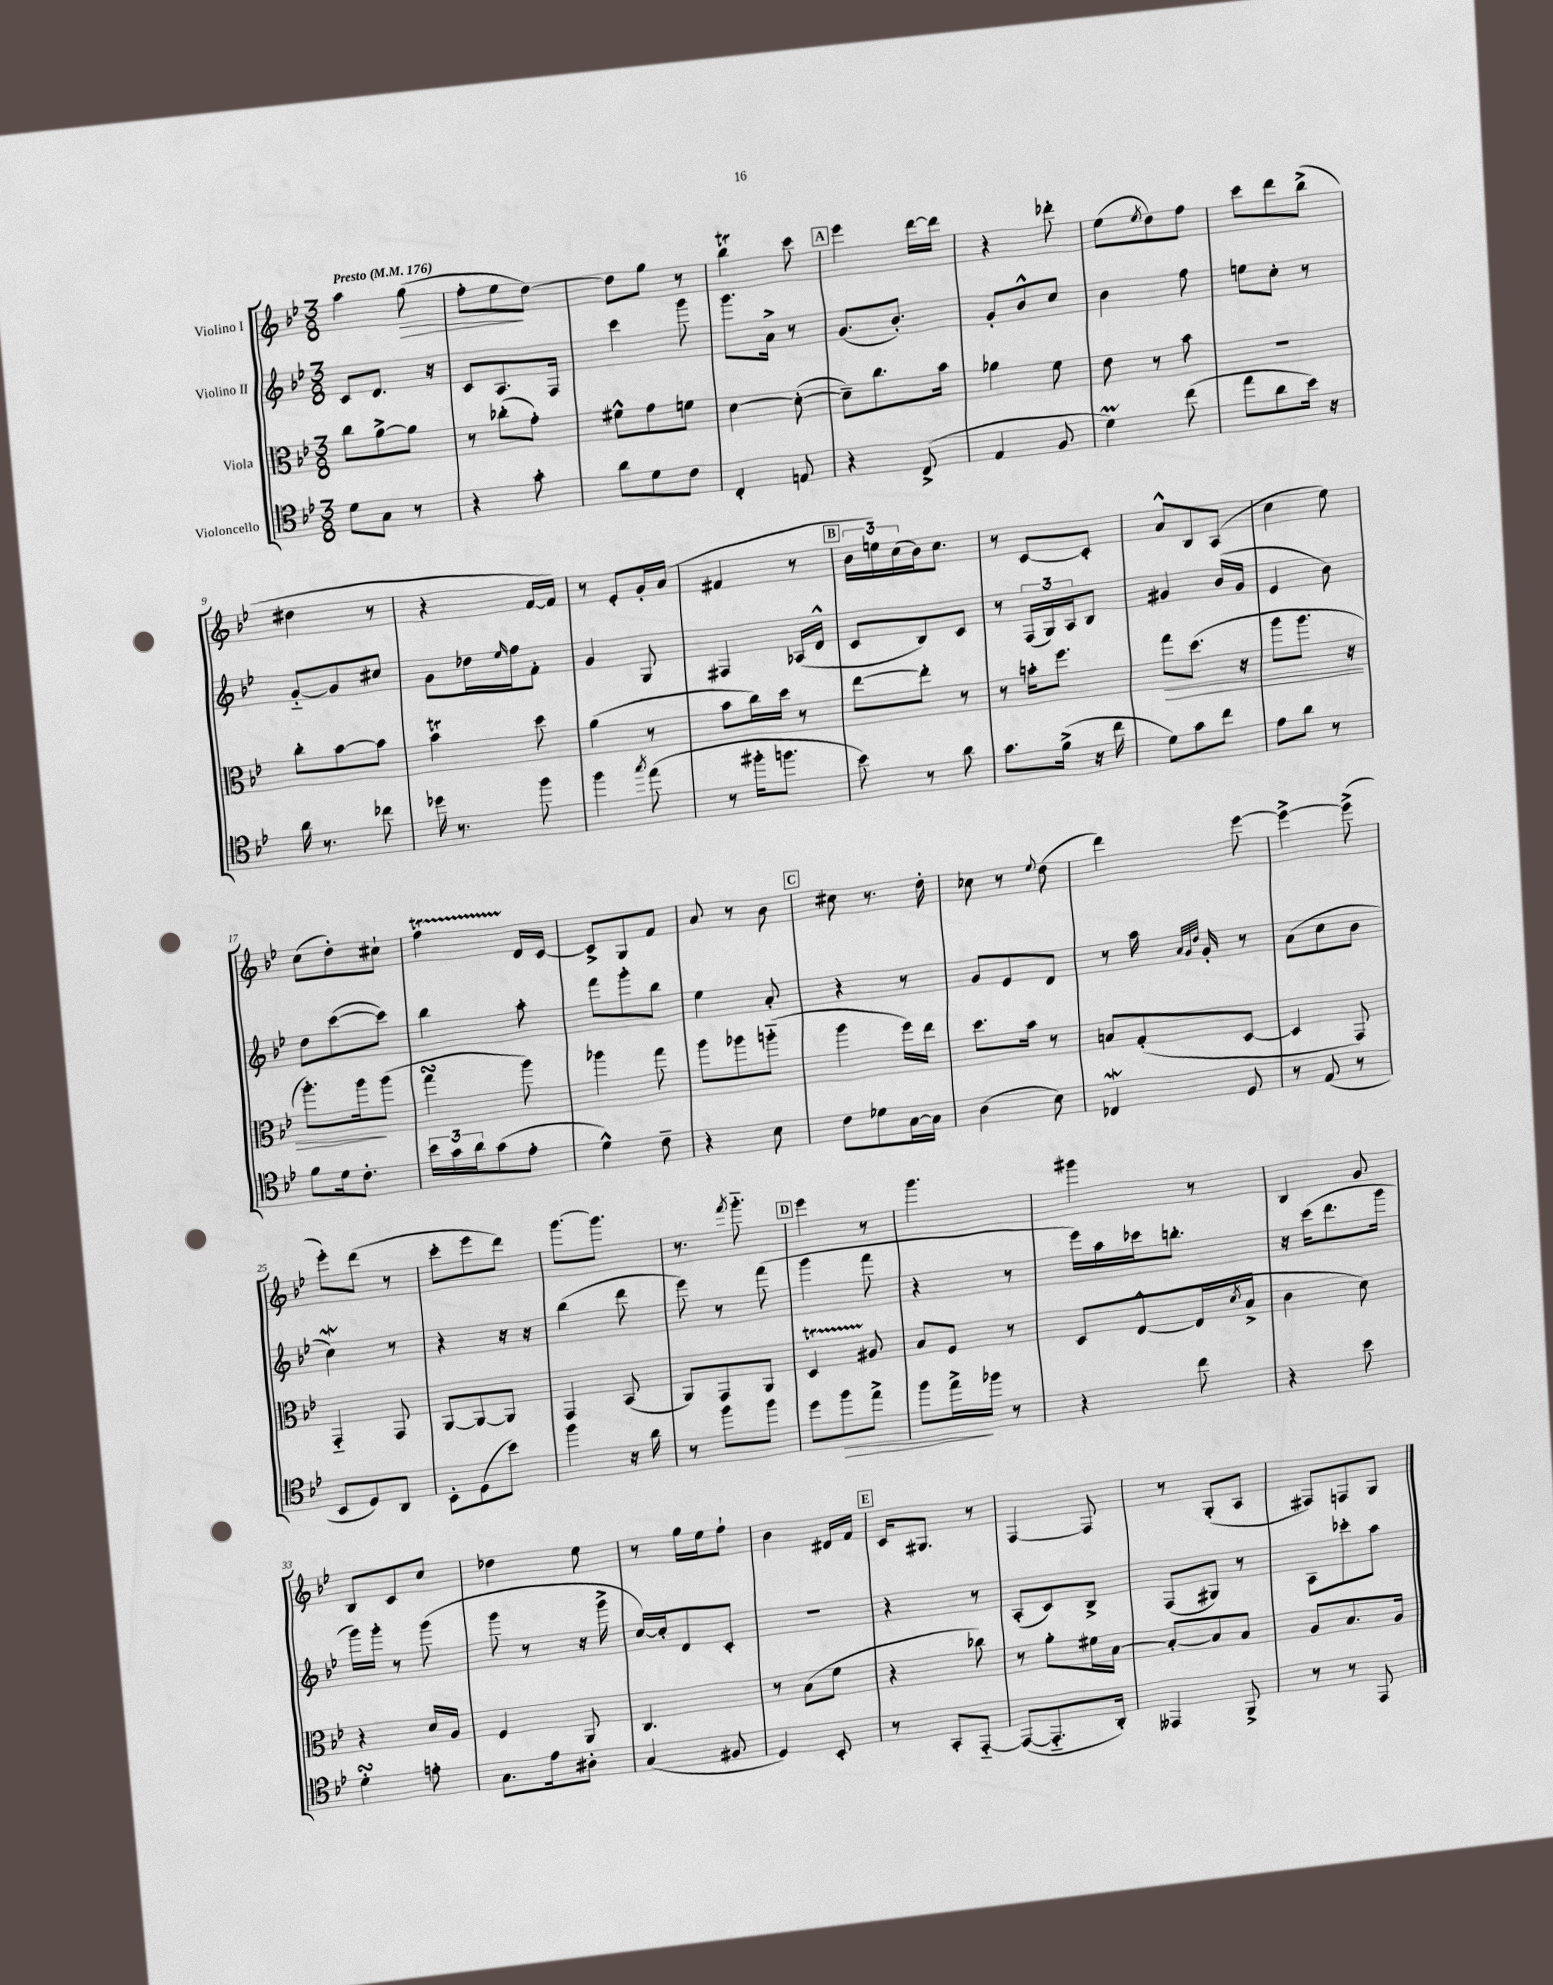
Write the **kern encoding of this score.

**kern	**kern	**kern	**kern
*staff4	*staff3	*staff2	*staff1
*clefC4	*clefC3	*clefG2	*clefG2
*k[b-e-]	*k[b-e-]	*k[b-e-]	*k[b-e-]
*M3/8	*M3/8	*M3/8	*M3/8
*MM176	*MM176	*MM176	*MM176
8d	8cc	8c	4aa
8G	[8a^	8.d	.
8r	8a]	.	(8gg
.	.	16r	.
=	=	=	=
4r	8r	8c	8ff'
.	(8cc-'	8.A	8ee-
8g'	8g')	.	[8dd)
.	.	16F	.
=	=	=	=
8a	8f#^^	4ccc	8dd]
8d	8g	.	8gg
8c	8f	8ggg	8r
=	=	=	=
4C'	[4d	8.ggg	4bb-
.	.	16a^	.
8E	(8d'_	8r	8ccc
=	=	=	=
4r	8d~])	(8.g	4eee-
.	8.cc	.	.
.	.	8.b-')	.
(8C^	.	.	[16ddd
.	16b-	.	16ddd]
=	=	=	=
4E-	4a-	8g'	4r
.	.	8b-^^	.
8F	8f	8cc	8ddd-'
=	=	=	=
4d)	8e-	4b-	(8ee-
.	.	.	8qee-
.	8r	.	8dd)
(8cc	8b-	8ff	8ff
=	=	=	=
8ee-	4.r	8ee	8ccc
8a	.	8cc'	8ddd
16b-)	.	8r	(8bb-^
16r	.	.	.
=	=	=	=
16a	8cc'	[8g'~	4dd#
8.r	.	.	.
.	[8b-	8g]	.
8cc-	8b-]	8cc#	8r
=	=	=	=
16dd-	4b-	8g	4r
8.r	.	.	.
.	.	16dd-	.
.	.	16qqee-	.
.	.	16ff	.
8ff	8dd	8f'	[16f
.	.	.	16f])
=	=	=	=
4ff	(4a	4g	8r
.	.	.	8e-'
8qgg	.	.	.
(8ee-	8r	8G	16g'
.	.	.	(16a
=	=	=	=
8r	8b-	4F#	4f#
16ff#'	16cc)	.	.
8.ff	16dd	.	.
.	8r	(16A-	8r
.	.	16d^^	.
=	=	=	=
8b-)	[8ee-	8c	24b-
.	.	.	24ee)
.	.	.	(24cc
8r	8ee-']	8B-)	16b-)
.	.	.	8.cc
8a	8r	8c	.
=	=	=	=
8.g	8r	8r	8r
.	16b'	(24F	[8c
.	.	24G)	.
(16f^	8.ff	.	.
.	.	24A	.
16r	.	8B-	8c']
16cc	.	.	.
=	=	=	=
8d)	8gg	4g#	8a^^
8g	(8.dd	.	8B-
8cc	.	(16b-	(8A
.	16r	16g#	.
=	=	=	=
8e-	8aa	4e-	4cc
8a	8.aa	.	.
8r	.	8b-)	8ee-)
.	16r	.	.
=	=	=	=
8f	8.aa')	8dd	(8cc
16d	.	([8ccc	8dd')
8.c'	16aa	.	.
.	(8aa	8ccc])	8cc#`
=	=	=	=
24b-	4gg	4bb-	4ff
24g	.	.	.
24a	.	.	.
(8g	.	.	.
8e-'	8aa)	8aa'	16d
.	.	.	[16c
=	=	=	=
4d^^)	4aa-	8fff	8c^]
.	.	8ggg'	8G
8c~	8gg	8bb-	8f
=	=	=	=
4r	8aa	4ee-	8a
.	8aa-	.	8r
8B-	(8aa'~	8a'	8b-
=	=	=	=
8c	4aa	4r	8cc#
8d-	.	.	8.r
[16G	16ff)	8r	.
16G]	16ee-	.	16dd'
=	=	=	=
(4A	8.dd	8g	8cc-
.	.	8e-	8r
.	16b-	.	.
.	.	.	8qqee-
8B-)	8r	8d	(8dd
=	=	=	=
4C-	8B	8r	4ddd)
.	(8G'	16aa	.
.	.	32qqa	.
.	.	32qqg	.
.	.	32qqdd	.
.	.	16g'	.
8D	[8D	8r	[8eee-
=	=	=	=
8r	4D]	(8a	4eee-^_
(8E-	.	8cc	.
8r	8GG)	8b-	(8eee-^]
=	=	=	=
8BB-	4GG'~	4cc)	8eee-')
8D)	.	.	(8ddd
8AA	8GG	8r	8r
=	=	=	=
8BB-'	[8AA	4r	8ccc'
(8D	8AA_	.	8eee-
8b-)	8AA]	16r	8ddd)
.	.	16r	.
=	=	=	=
4ff	4GG	(4bb-	[8.ggg
.	.	.	8.ggg]
16r	(8BB-	8ddd	.
16a	.	.	.
=	=	=	=
8r	8AA)	8eee-)	8.r
8ff	8GG	8r	.
.	.	.	8qfff
.	.	.	8.ggg'~
8ff	8AA	(8fff	.
=	=	=	=
8dd	4D	4ggg	4eee-
8ff	.	.	.
8ee-^	8A#	8fff	8r
=	=	=	=
8ff	8B-	4r	4.ggg
16ee-^	8F	.	.
16ff-	.	.	.
8r	8r	8r	.
=	=	=	=
4r	8D	16eee-)	4ggg#
.	.	16aa	.
.	[8E-^^	16ccc-	.
.	.	8.bb'	.
8cc	(16E-]	.	8r
.	8qd	.	.
.	16B-^	.	.
=	=	=	=
4r	4c	16r	4B-
.	.	(16ccc	.
.	.	8.ddd	.
8b-	8d)	.	8g
.	.	16ggg	.
=	=	=	=
4d'	4r	16ggg)	8B-
.	.	16ggg'	.
.	.	8r	8c
8e'	16d	(8ggg	8cc
.	16A	.	.
=	=	=	=
8.G	4F	8ggg	4dd-
.	.	8r	.
16e-	.	.	.
8A#'	8AA	16r	8ee-
.	.	16ggg^	.
=	=	=	=
(4G	4.C	[16cc)	8r
.	.	16cc']	.
.	.	8d	16gg
.	.	.	16ee-
8F#	.	8c'	8ff`
=	=	=	=
4D)	8r	4.r	4b-
.	(8B-	.	.
8BB-'	8f	.	16d#
.	.	.	16f
=	=	=	=
8r	4r	4r	16c
.	.	.	8.G#
8GG'	.	.	.
[8EE-'~	8cc-)	8r	8r
=	=	=	=
(8EE-_	8r	(8A'	[4F
8.EE-'~]	8a'	8c)	.
.	16f#	8B-^	8F]
16AA')	[16B-	.	.
=	=	=	=
4EE--	8B-'_	(8F	8r
.	8B-]	8G#)	(8G'
8FF^	8B-	8r	8A
=	=	=	=
8r	8A	8A	8F#)
8r	8.B-	8ccc-'	8F
8EE-	.	8aa	8G
.	16A	.	.
==	==	==	==
*-	*-	*-	*-
